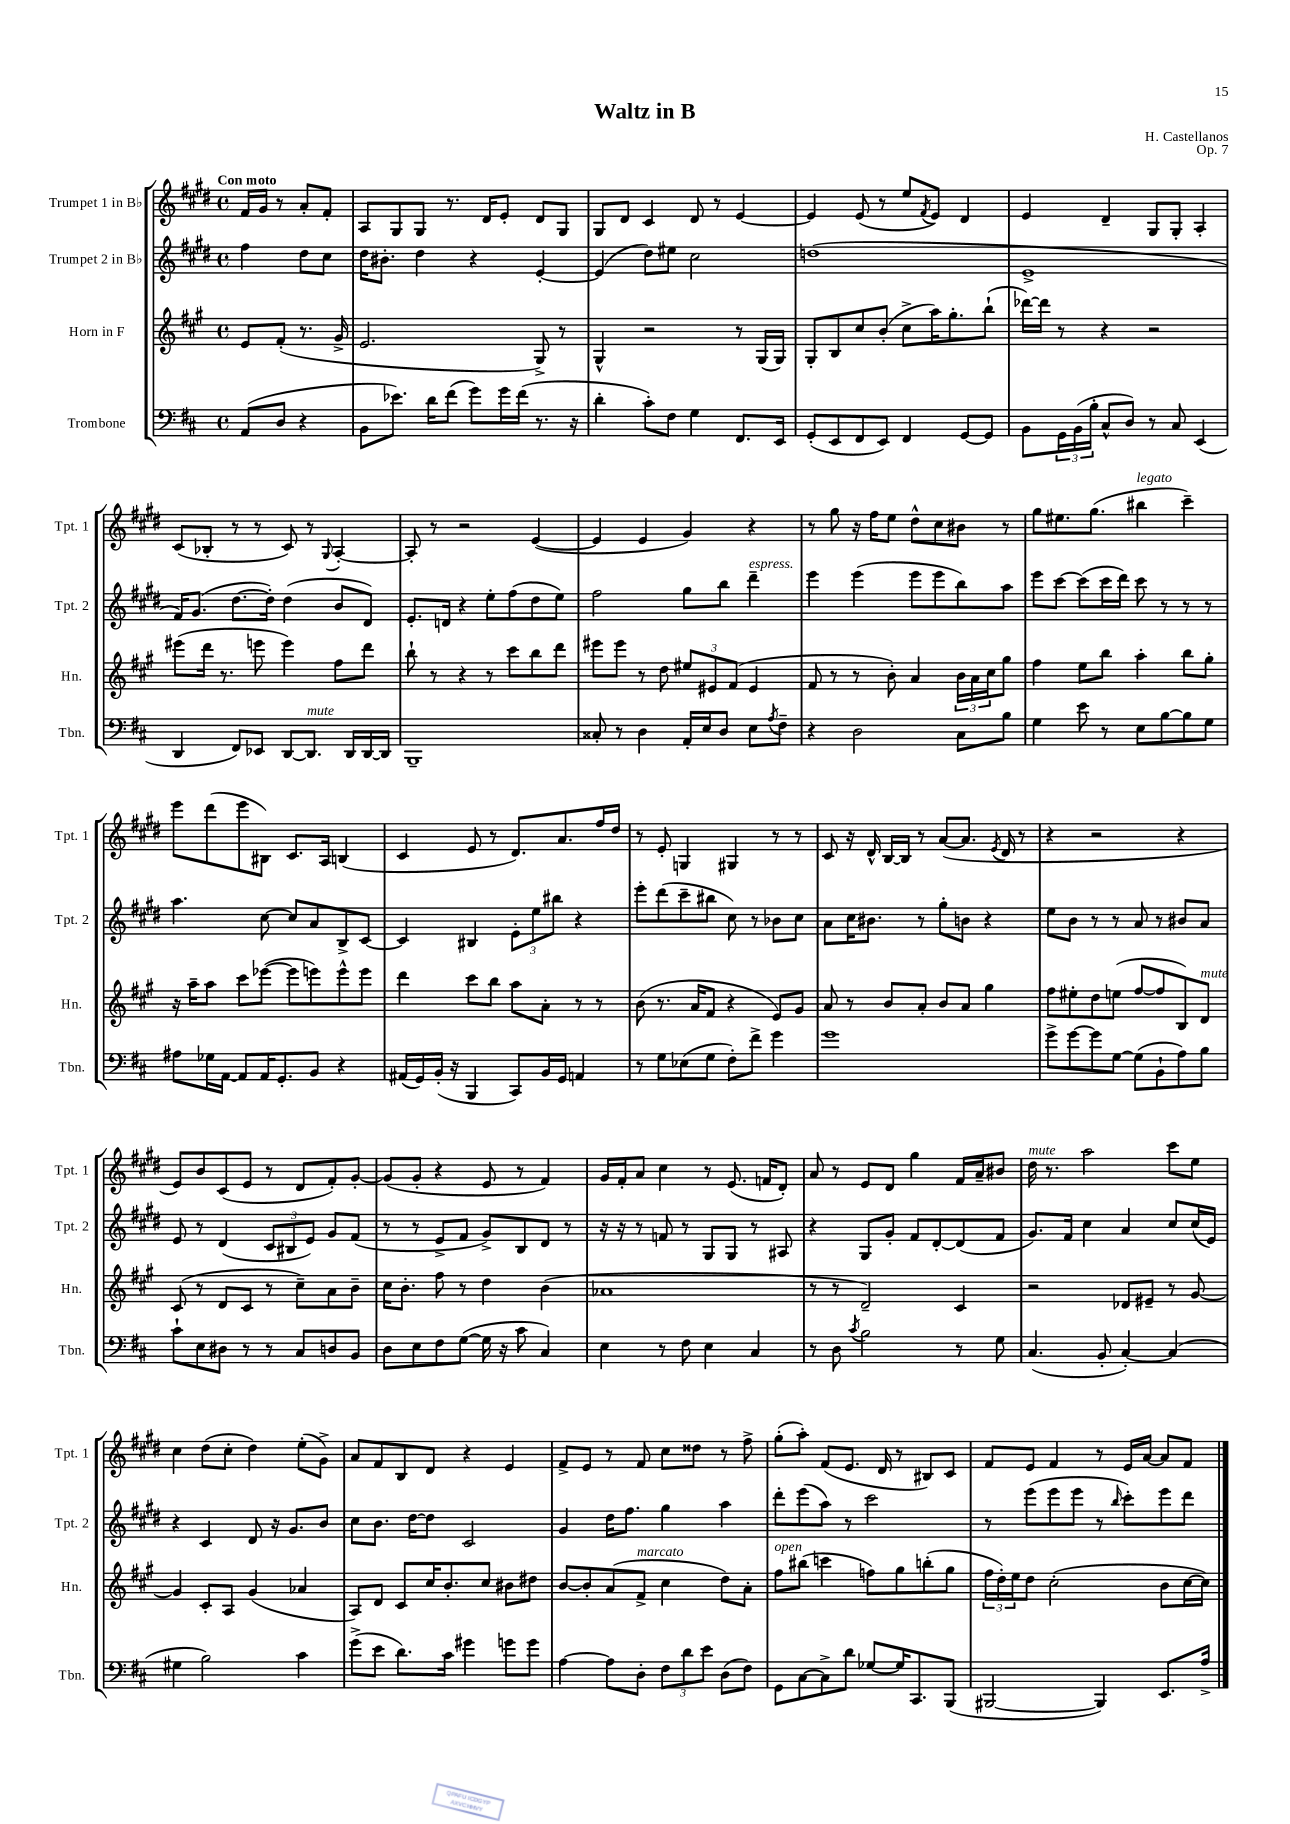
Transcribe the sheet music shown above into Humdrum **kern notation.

**kern	**kern	**kern	**kern
*part4	*part3	*part2	*part1
*staff4	*staff3	*staff2	*staff1
*I"Trombone	*I"Horn in F	*I"Trumpet 2 in B♭	*I"Trumpet 1 in B♭
*I'Tbn.	*I'Hn.	*I'Tpt. 2	*I'Tpt. 1
*clefF4	*clefG2	*clefG2	*clefG2
*k[f#c#]	*k[f#c#g#]	*k[f#c#g#d#]	*k[f#c#g#d#]
*M4/4	*M4/4	*M4/4	*M4/4
*met(c)	*met(c)	*met(c)	*met(c)
=	=	=	=
!	!	!	!LO:TX:a:B:t=Con moto
(8AA/L	8e/L	4ff#\	16f#/LL
.	.	.	16g#/JJ
8D/J	(8f#'/J	.	8r
4r	8.r	8dd#\L	8a'/L
.	.	8cc#\J	8f#'/J
.	16g#^/	.	.
=1	=1	=1	=1
8BB\L	2.e/	16dd#\KL	8A/L
.	.	8.b#X'\J	.
8.e-X\J)	.	.	8G#/
.	.	4dd#\	8G#/J
16d\KL	.	.	.
(8f#\J	.	.	8.r
8g\L)	.	4r	.
.	.	.	16d#/KL
16g\L	.	.	8e'/J
(16f#\JJ	.	.	.
8.r	8G#^/)	[4e'/	8d#/L
.	8r	.	8G#/J
16r	.	.	.
=2	=2	=2	=2
4d'\	4G#^^/	(4e/]	8G#/L
.	.	.	8d#/J
8c#'\L)	2r	8dd#\L)	4c#/
8F#\J	.	8ee#X\J	.
4G\	.	2cc#\	8d#/
.	.	.	8r
8.FF#/L	8r	.	[4e/
.	(16G#/LL	.	.
16EE/Jk	16G#/JJ)	.	.
=3	=3	=3	=3
(8GG'/L	8G#'/L	(1ddn	4e/]
8EE/	8B/	.	.
8FF#/	8cc#/	.	(8e/
8EE/J)	(8b'/J	.	8r
4FF#/	8cc#^\L	.	8ee/L
.	.	.	8qf#/
.	16aa\K)	.	8e/J)
.	8.gg#'\	.	.
[8GG/L	.	.	4d#/
8GG/J]	(8bb`\J	.	.
=4	=4	=4	=4
8BB\L	[16ddd-X\LL)	1e^	4e/
.	16ddd-\JJ]	.	.
24GG\L	8r	.	.
(24BB\	.	.	.
24B'\JJ	.	.	.
8C#^^/L	4r	.	4d#~/
8D/J)	.	.	.
8r	2r	.	8G#/L
8C#/	.	.	8G#'/J
(4EE/	.	.	4A'/
!!LO:LB:g=z
=5	=5	=5	=5
4DD/	(8eee#X\L	16f#/KL)	(8c#/L
.	.	(8.g#/J	.
.	16ddd\Jk	.	8B-X'/J
.	8.r	.	.
8FF#/L)	.	[8.dd#\L	8r
8EE-X/J	8eeen\	.	8r
.	.	16dd#'\Jk])	.
[8DD/L	4eee\)	(4dd#\	8c#/)
!LO:TX:a:i:t=mute	!	!	!
8.DD/J]	.	.	8r
.	.	.	8qqG#/
.	8ff#\L	8b/L	[4A'/
16DD/LL	.	.	.
[16DD/	8ddd\J	8d#/J)	.
16DD/JJ]	.	.	.
=6	=6	=6	=6
1BBB~	8bb`\	8.e'/L	8A'/]
.	8r	.	8r
.	.	16dn/Jk	.
.	4r	4r	2r
.	8r	8ee'\L	.
.	8ccc#\L	(8ff#\	.
.	8bb\	8dd#\	([4e/
.	8ddd\J	8ee\J)	.
=7	=7	=7	=7
8C##X'/	8eee#X\L	2ff#\	4e/]
8r	8eee#\J	.	.
4D\	8r	.	4e/
.	8dd\	.	.
16AA'/LL	12ee#X/L	8gg#\L	4g#/)
16E/J	.	.	.
.	12e#X/	.	.
8D/J	.	8bb\J	.
.	(12f#/J	.	.
!	!	!LO:TX:a:i:t=espress.	!
8E\L	4e#/	4ddd#~\	4r
8qA/	.	.	.
8F#~\J	.	.	.
=8	=8	=8	=8
4r	8f#/	4eee\	8r
.	8r	.	8gg#\
2D\	8r	(4eee\	16r
.	.	.	16ff#\KL
.	8b'\)	.	8ee\J
.	4a/	8eee\L	8dd#^^\L
.	.	8eee\	8cc#\
8C#\L	24b\LL	8bb\)	8b#X\J
.	24a\	.	.
.	24cc#\J	.	.
8B\J	8gg#\J	8aa\J	8r
=9	=9	=9	=9
4G\	4ff#\	8eee\L	8gg#\L
.	.	[8ccc#\J	8.ee#X\
8e\	8ee\L	(8ccc#\L]	.
.	.	.	(8.gg#\J
8r	8bb\J	16ccc#\L	.
.	.	16ddd#\JJ)	.
!	!	!	!LO:TX:a:i:t=legato
8E\L	4aa'\	8ccc#\	4bb#X\
[8B\	.	8r	.
8B\]	8bb\L	8r	4ccc#~\)
8G\J	8gg#'\J	8r	.
!!LO:LB:g=z
=10	=10	=10	=10
8A#X\L	16r	4.aa\	8eee\L
.	16aa~\KL	.	.
16G-X\L	8aa\J	.	(8ddd#\
[16AA\JJ	.	.	.
8AA/L]	8ccc#\L	.	8eee\
16AA/K	([8eee-X\J	[8cc#\	8B#X\J)
8.GG'/	.	.	.
.	8eee-\L]	8cc#/L]	8.c#/L
8BB/J	8eeen\)	8a/	.
.	.	.	16A/Jk
4r	8eee^^\	8B^/	(4Bn/
.	8eee\J	[8c#/J	.
=11	=11	=11	=11
(16AA#X/LL	4ddd\	4c#/]	4c#/
16GG/)	.	.	.
(16BB'/JJ	.	.	.
16r	.	.	.
4BBB/	8ccc#\L	4B#X/	8e/
.	8bb\J	.	8r
8CC#/L)	8aa\L	12e'\L	8.d#/L)
.	.	12ee\	.
16BB/L	8a'\J	.	.
.	.	12bb#X\J	.
16GG/JJ	.	.	8.a/
4AAn/	8r	4r	.
.	8r	.	16ff#/L
.	.	.	16dd#/JJ
=12	=12	=12	=12
8r	(8b\	8eee'\L	8r
8G\L	8.r	(8ddd#\	8e'/
(8E-X\	.	8ccc#~\	4Gn/
.	16a/KL	.	.
8G\J	8f#/J	8bb#X\J	.
8F#'\L)	4r	8cc#\)	4G#X/
8f#^\J	.	8r	.
4g\	8e/L)	8b-X\L	8r
.	8g#/J	8cc#\J	8r
=13	=13	=13	=13
1g	8a/	8a\L	8c#/
.	8r	16cc#\K	16r
.	.	8.b#X\J	16d#^^/
.	8b/L	.	[16B/LL
.	.	.	16B/JJ]
.	8a'/J	8r	8r
.	8b/L	8gg#'\L	([8a/L
.	8a/J	8bn\J	8.a/J]
.	4gg#\	4r	.
.	.	.	8qe/
.	.	.	16d#/
.	.	.	8r
=14	=14	=14	=14
8g^\L	8ff#\L	8ee\L	4r
[8g\	8ee#X'\	8b\J	.
8g\]	8dd\	8r	2r
[8G\J	(8een\J	8r	.
(8G\L]	[8ff#/L	8a/	.
8BB`\	8ff#/]	8r	.
8A\)	8B/)	8b#X/L	4r
!	!LO:TX:a:i:t=mute	!	!
8B\J	8d/J	8a/J	.
!!LO:LB:g=z
=15	=15	=15	=15
8c#`\L	(8c#/	8e/	8e/L)
8E\	8r	8r	8b/
8D#X\J	8d/L	(4d#/	(8c#/
8r	8c#/J	.	8e/J
8r	8r	12c#/L	8r
.	.	12B#X/	.
8C#/L	8cc#~\L)	.	8d#/L
.	.	12e/J)	.
8Dn/	8a\	8g#/L	8f#'/)
8BB/J	8b~\J	(8f#/J	[8g#'/J
=16	=16	=16	=16
8D\L	16cc#\KL	8r	(8g#/L]
.	8.b'\J	.	.
8E\	.	8r	8g#'/J
8F#\	8ff#\	8e^/L	4r
([8G\J	8r	8f#/J	.
16G\]	4dd\	8g#^/L)	8e/
16r	.	.	.
8c#\	.	8B/	8r
4C#/)	(4b\	8d#/J	4f#/)
.	.	8r	.
=17	=17	=17	=17
4E\	1a-X	16r	16g#/LL
.	.	16r	16f#'/J
.	.	8r	8a/J
8r	.	8fn/	4cc#\
8F#\	.	8r	.
4E\	.	8G#/L	8r
.	.	8G#/J	(8.e/
4C#/	.	8r	.
.	.	.	16fn/KL
.	.	8A#X/	8d#'/J)
=18	=18	=18	=18
8r	8r	4r	8a/
8D\	8r	.	8r
8qc#/	.	.	.
2B\	2d~/)	8G#/L	8e/L
.	.	8g#'/J	8d#/J
.	.	8f#/L	4gg#\
.	.	[8d#'/	.
8r	4c#/	(8d#/]	16f#/LL
.	.	.	16a~/J
8G\	.	8f#/J	8b#X/J
=19	=19	=19	=19
!	!	!	!LO:TX:a:i:t=mute
(4.C#/	2r	8.g#/L)	16dd#\
.	.	.	8.r
.	.	16f#/Jk	.
.	.	4cc#\	2aa\
8BB'/	.	.	.
[4C#'/)	8d-X/L	4a/	.
.	8e#X~/J	.	.
(4C#/]	8r	8cc#/L	8ccc#\L
.	[8g#/	(16cc#/L	8ee\J
.	.	16e/JJ)	.
!!LO:LB:g=z
=20	=20	=20	=20
4G#X\	4g#/]	4r	4cc#\
2B\)	8c#'/L	4c#/	(8dd#\L
.	8A/J	.	8cc#'\J
.	(4g#/	8d#/	4dd#\)
.	.	16r	.
.	.	8.g#/L	.
4c#\	4a-X/	.	(8ee'\L
.	.	8b/J	8g#^\J)
=21	=21	=21	=21
(8g^\L	8A/L)	8cc#\L	8a/L
8e\J	8d/J	8.b\J	8f#/
8.d\L)	8c#/L	.	8B/
.	.	[16dd#\KL	.
.	16cc#/K	8dd#\J]	8d#/J
16c#\Jk	8.b'/	.	.
4g#X\	.	2c#/	4r
.	8cc#/J	.	.
8gn\L	8b#X\L	.	4e/
8g\J	8dd#X\J	.	.
=22	=22	=22	=22
[4A\	[8b/L	4g#/	8f#^/L
.	8b'/]	.	8e/J
8A\L]	(8a/	16dd#\KL	8r
.	.	8.ff#\J	.
!	!LO:TX:a:i:t=marcato	!	!
8D'\J	8f#^/J	.	8f#/
12F#\L	4cc#\	4gg#\	8cc#\L
12d\	.	.	.
.	.	.	8dd##X\J
12e\J	.	.	.
(8D\L	8dd\L)	4aa\	8r
8F#\J)	8a'\J	.	8ff#^\
=23	=23	=23	=23
!	!LO:TX:a:i:t=open	!	!
8GG\L	8ff#\L	8ddd#'\L	(8gg#'\L
[8C#\	(8bb#X\J	(8eee\	8aa'\J)
8C#^\]	4cccn\	8aa\J)	(8f#/L
8d\J	.	8r	8.e/J
[8G-X/L	8ffn\L)	2ccc#\	.
.	.	.	16d#/
16G-/K]	8gg#\	.	8r
8.CC#/	.	.	.
.	(8bbn'\	.	8B#X/L)
(8BBB/J	8gg#\J	.	8c#/J
=24	=24	=24	=24
[2BBB#X/	24ff#\LL	8r	8f#/L
.	24dd'\)	.	.
.	24ee\J	.	.
.	8dd\J	(8eee\L	8e/J
.	(2cc#'\	8eee\	4f#/
.	.	8eee\J	.
4BBB#/])	.	8r	8r
.	.	16qqbb/	.
.	.	8ccc#'\L)	16e/LL
.	.	.	[16a/JJ
8.EE/L	8b\L	8eee\	8a/L]
.	[16cc#\L	8ddd#\J	8f#/J
16A^/Jk	16cc#\JJ])	.	.
==	==	==	==
*-	*-	*-	*-
